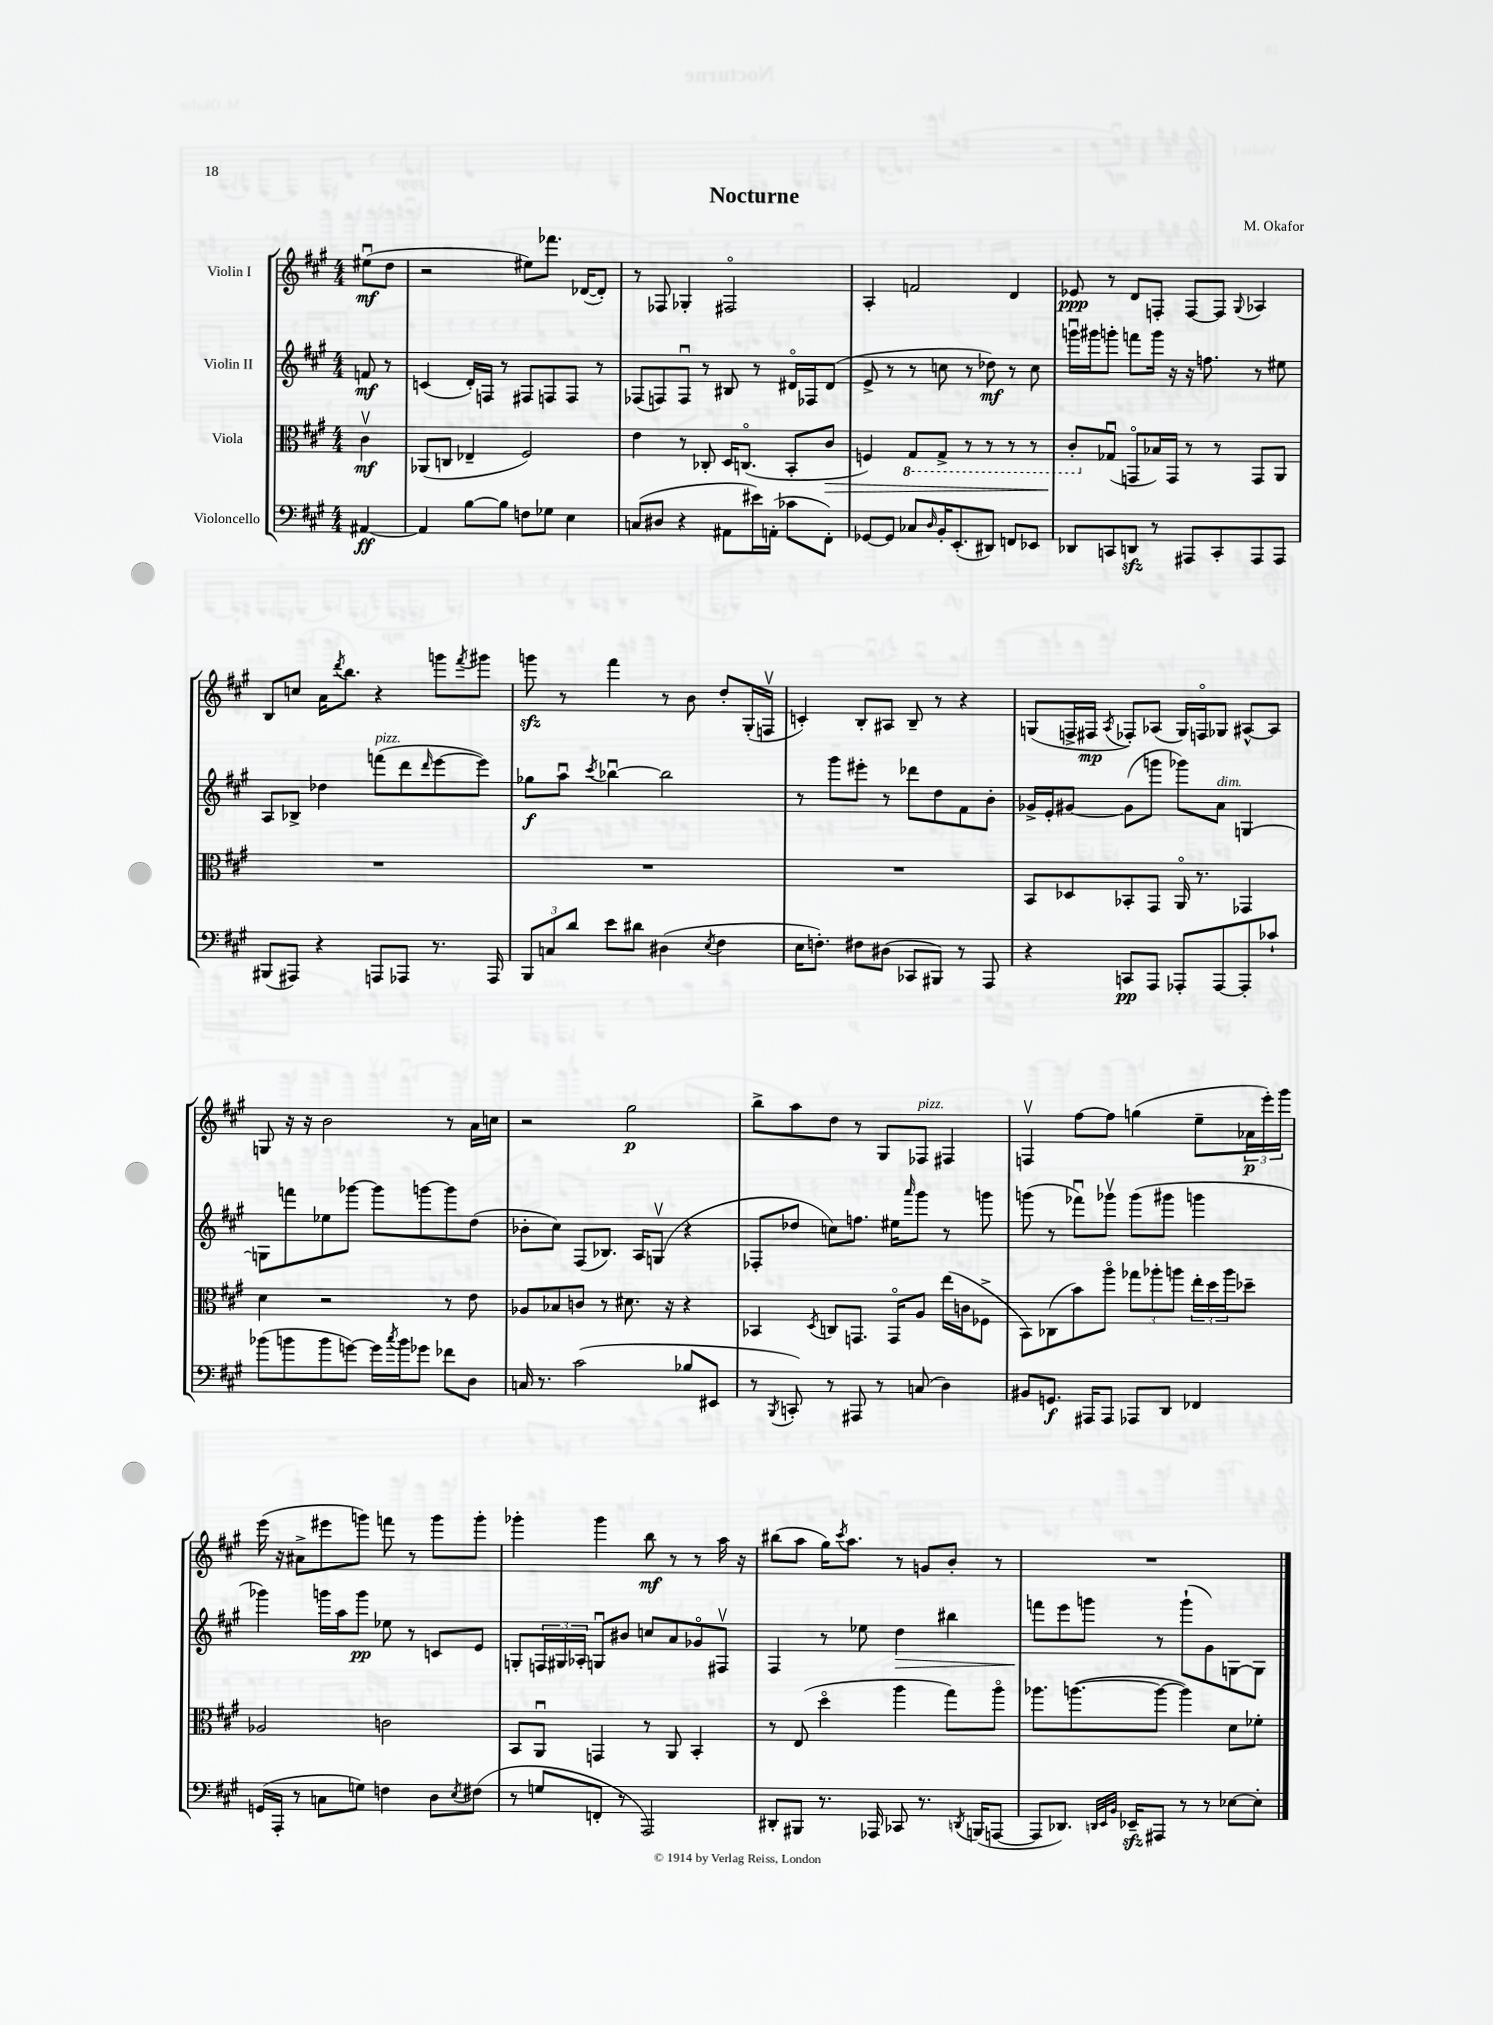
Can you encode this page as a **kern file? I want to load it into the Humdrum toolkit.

**kern	**dynam	**kern	**dynam	**kern	**dynam	**kern	**dynam
*part4	*part4	*part3	*part3	*part2	*part2	*part1	*part1
*staff4	*staff4	*staff3	*staff3	*staff2	*staff2	*staff1	*staff1
*I"Violoncello	*	*I"Viola	*	*I"Violin II	*	*I"Violin I	*
*clefF4	*	*clefC3	*	*clefG2	*	*clefG2	*
*k[f#c#g#]	*	*k[f#c#g#]	*	*k[f#c#g#]	*	*k[f#c#g#]	*
*M4/4	*	*M4/4	*	*M4/4	*	*M4/4	*
=	=	=	=	=	=	=	=
[4AA#X/	ff	4c#v\	mf	8fn/	mf	(8ee#Xu\L	mf
.	.	.	.	8r	.	8dd\J	.
=1	=1	=1	=1	=1	=1	=1	=1
4AA#/]	.	(8AA-X/L	.	(4cn/	.	2r	.
.	.	8Cn/J	.	.	.	.	.
[8B\L	.	4E-X~/	.	16d'/LL)	.	.	.
.	.	.	.	16Fn/JJ	.	.	.
8B\J]	.	.	.	8r	.	.	.
8Fn\L	.	2F#/)	.	8F#X/L	.	8ee#X\L)	.
8G-X\J	.	.	.	8Fn/	.	8.fff-X\J	.
4E\	.	.	.	8F/J	.	.	.
.	.	.	.	.	.	([16d-X/KL	.
.	.	.	.	8r	.	8d-'/J])	.
=2	=2	=2	=2	=2	=2	=2	=2
(8Cn/L	.	4e\	.	(8F-X/L	.	8r	.
8D#X/J	.	.	.	8Fn/)	.	8F-X/	.
4r	.	8r	.	8Fu/J	.	4G-X'/	.
.	.	8C-X'/	.	8r	.	.	.
8AA#X\L	.	16D/KL	.	8B#X/	.	2F#X/	.
.	.	(8.Cn/J	.	.	.	.	.
16e#X\L)	.	.	.	8r	.	.	.
(16AAn'\JJ	.	.	.	.	.	.	.
8c-X\L	.	8BB'/L	.	16d#X/LL	.	.	.
.	.	.	.	16F-X/J	.	.	.
!	!	!	!LO:HP:b	!	!	!	!
8FF#'\J)	.	8c#/J	>	(8d#/J	.	.	.
=3	=3	=3	=3	=3	=3	=3	=3
[8GG-X/L	.	4Fn/)	.	8e^/	.	4A'/	.
8GG-/J]	.	.	.	8r	.	.	.
*	*	*8ba	*	*	*	*	*
8C-X/L	.	8GG#/L	.	8r	.	2fn/	.
16qqD/	.	.	.	.	.	.	.
16BB'/K	.	8GG#^/J	.	8ccn\	.	.	.
(8.EE'/	.	.	.	.	.	.	.
.	.	8r	.	8r	.	.	.
8DD#X/J)	.	8r	.	8dd-X\)	mf	.	.
8FFn/L	.	8r	.	8r	.	4d/	.
8EE-X/J	.	8r	.	8cc\	.	.	.
=4	=4	=4	=4	=4	=4	=4	=4
8DD-X/L	.	8C#'/L	.	16gggnu\LL	.	8e-X/	ppp
.	.	.	.	16ggg#X\J	.	.	.
*	*	*X8ba	*	*	*	*	*
8CCn/	.	(8G-Xu/J	]	8gggn'\J	.	8r	.
8DDnzz/J	.	8GGn/L	.	8fffn\L	.	8d/L	.
8r	.	16B-X/L)	.	16ggg\Jk	.	8Fn'/J	.
.	.	16GG/JJ	.	16r	.	.	.
8AAA#X/L	.	8r	.	16r	.	[8F/L	.
.	.	.	.	8.ffn\	.	.	.
8CC'/	.	8r	.	.	.	8F/J]	.
.	.	.	.	.	.	8qqG#/	.
8AAA#/	.	8GG/L	.	8r	.	4A-X/	.
8AAA#/J	.	8AA/J	.	8ee#X\	.	.	.
!!LO:LB:g=z
=5	=5	=5	=5	=5	=5	=5	=5
(8BBB#X/L	.	1r	.	8A/L	.	8B/L	.
8AAA#X/J)	.	.	.	8B-X^/J	.	8ccn/J	.
4r	.	.	.	4dd-X\	.	16a\KL	.
.	.	.	.	.	.	8qddd/	.
.	.	.	.	.	.	8.bb\J	.
!	!	!	!	!LO:TX:a:i:t=pizz.	!	!	!
8AAAn/L	.	.	.	(8fffn\L	.	4r	.
8AAA-X/J	.	.	.	8ddd\	.	.	.
.	.	.	.	16qqddd/	.	.	.
8.r	.	.	.	[8eee\	.	8gggn\L	.
.	.	.	.	.	.	8qfff#/	.
.	.	.	.	8eee\J])	.	8ggg#X\J	.
16AAA-/	.	.	.	.	.	.	.
=6	=6	=6	=6	=6	=6	=6	=6
12BBB/L	.	1r	.	8gg-X\L	f	8gggnzz\	.
12Cn/	.	.	.	.	.	.	.
.	.	.	.	8aau\J	.	8r	.
12d/J	.	.	.	.	.	.	.
.	.	.	.	8qccc#/	.	.	.
8e\L	.	.	.	[4bb-Xu\	.	4fff#\	.
8d#X\J	.	.	.	.	.	.	.
(4D#X\	.	.	.	2bb-\]	.	8r	.
.	.	.	.	.	.	8b\	.
8qE/	.	.	.	.	.	.	.
4F#\	.	.	.	.	.	8dd'/L	.
.	.	.	.	.	.	(16G#'/L	.
.	.	.	.	.	.	16Fnv/JJ	.
=7	=7	=7	=7	=7	=7	=7	=7
16E\KL	.	1r	.	8r	.	4cn'/)	.
8.Fn'\J)	.	.	.	.	.	.	.
.	.	.	.	8ggg#\L	.	.	.
8F#X\L	.	.	.	8eee#X'\J	.	8B'/L	.
(8D#X\J	.	.	.	8r	.	8A#X/J	.
8CC-X/L	.	.	.	8ddd-X\L	.	8B~/	.
8BBB#X/J)	.	.	.	8dd\	.	8r	.
8r	.	.	.	8f#\	.	4r	.
8AAA/	.	.	.	8b'\J	.	.	.
=8	=8	=8	=8	=8	=8	=8	=8
4r	.	8BB/L	.	16g-X^/LL	.	(8Gn/L	.
.	.	.	.	16e'/J	.	.	.
.	.	8D-X/	.	[8g#X/J	.	16Fn^/L	.
.	.	.	.	.	.	16F#X/JJ	mp
.	.	.	.	.	.	8qA/	.
8CCn/L	pp	8BB-X'/	.	(8g#\L]	.	8F-X'/L)	.
8AAA/J	.	8GG#/J	.	8gggn\J	.	(8A-X/J	.
8AAA-X'/L	.	16AA/	.	8ggg-X\L)	.	16G/LL)	.
.	.	8.r	.	.	.	16Fn/J	.
!	!	!	!	!LO:TX:a:i:t=dim.	!	!	!
[8AAA-/	.	.	.	8a\J	.	8G-X/J	.
8AAA-'/]	.	4GG-X/	.	[4Gn/	.	[8A#X^^/L	.
8c-X`/J	.	.	.	.	.	8A#/J]	.
!!LO:LB:g=z
=9	=9	=9	=9	=9	=9	=9	=9
(8b-X\L	.	4d\	.	8Gn\L]	.	8Gn/	.
8bn\	.	.	.	8fffn\	.	16r	.
.	.	.	.	.	.	16r	.
8b\	.	2r	.	8ee-X\	.	2b\	.
[8gn\J)	.	.	.	[8ggg-X\J	.	.	.
16g\LL]	.	.	.	8ggg-\L]	.	.	.
8qcc#/	.	.	.	.	.	.	.
16b\J	.	.	.	.	.	.	.
8g-X\J	.	.	.	[8gggn\	.	.	.
8f-X\L	.	8r	.	8ggg\]	.	8r	.
8D\J	.	8e\	.	(8dd\J	.	16a\LL	.
.	.	.	.	.	.	16ccn\JJ	.
=10	=10	=10	=10	=10	=10	=10	=10
16Cn/	.	8A-X/L	.	8b-X'\L	.	2r	.
8.r	.	.	.	.	.	.	.
.	.	8B-X/	.	8cc#\J)	.	.	.
(2c#\	.	8cn/J	.	(8F#/L	.	.	.
.	.	8r	.	8.B-X/J)	.	.	.
.	.	8.d#X\	.	.	.	2gg#\	p
.	.	.	.	16A/KL	.	.	.
.	.	.	.	(8Gnv/J	.	.	.
.	.	16r	.	.	.	.	.
8B-X/L	.	4r	.	4r	.	.	.
8EE#X/J	.	.	.	.	.	.	.
=11	=11	=11	=11	=11	=11	=11	=11
8r	.	4BB-X/	.	8F-X'/L	.	8bb^\L	.
8qBBB/	.	.	.	.	.	.	.
8CCn'/)	.	.	.	8dd-X/J	.	8aa\	.
.	.	8qD/	.	.	.	.	.
8r	.	8Cn/L	.	8ccn\L)	.	8dd\J	.
8AAA#X/	.	8.GGn/J	.	8.ffn\J	.	8r	.
8r	.	.	.	.	.	8G#/L	.
.	.	16GG/KL	.	16ee#X\KL	.	.	.
.	.	.	.	16qqaaa/	.	.	.
!	!	!	!	!	!	!LO:TX:a:i:t=pizz.	!
(8Cn/	.	8A/J	.	8ggg#\J	.	8F-X/J	.
4D\)	.	(16ee\LL	.	8r	.	4F#X/	.
.	.	16cn\J	.	.	.	.	.
.	.	8F-X^\J	.	8gggn\	.	.	.
=12	=12	=12	=12	=12	=12	=12	=12
8BB#X/L	.	8BB\L)	.	(8gggn\	.	4Fnv/	.
8.GGn/J	f	(8C-X\	.	8r	.	.	.
.	.	8b\)	.	8fff-Xu\L)	.	[8ff#\L	.
16AAA#X/KL	.	.	.	.	.	.	.
8AAA#/J	.	8aa\J	.	8ggg-Xv\J	.	8ff#\J]	.
8AAA-X/L	.	12gg-X\L	.	(8ggg-\L	.	(4ggn\	.
.	.	12aa-X'\	.	.	.	.	.
8DD/J	.	.	.	8ggg#X\J	.	.	.
.	.	12aan\J	.	.	.	.	.
4FF-X/	.	24ee'\LL	.	4gggn\	.	8ee~\L	.
.	.	24dd\	.	.	.	.	.
.	.	24aa\J	.	.	.	.	.
.	.	8dd-X~\J	.	.	.	24a-X\L	p
.	.	.	.	.	.	24eee'\)	.
.	.	.	.	.	.	24ggg#\JJ	.
!!LO:LB:g=z
=13	=13	=13	=13	=13	=13	=13	=13
(16GGn/LL	.	2A-X/	.	4ggg-X\)	.	(16eee\	.
16AAA'/JJ	.	.	.	.	.	16r	.
8r	.	.	.	.	.	8a#X^\L	.
8Cn\L	.	.	.	16gggn\LL	.	8eee#X\	.
.	.	.	.	16aa\J	.	.	.
8Gn\J)	.	.	.	8ggg\J	pp	8gggn\J)	.
4Fn\	.	2cn\	.	8ee-X\	.	8fffn\	.
.	.	.	.	8r	.	8r	.
8D\L	.	.	.	8cn/L	.	8ggg\L	.
8qE/	.	.	.	.	.	.	.
(8F#X\J	.	.	.	8e/J	.	8ggg'\J	.
=14	=14	=14	=14	=14	=14	=14	=14
8r	.	8BB/L	.	8Gn'/L	.	4ggg-X'\	.
8Gn/L	.	8AAu/J	.	24Fn/L	.	.	.
.	.	.	.	24G#X/	.	.	.
.	.	.	.	24A-X'/JJ	.	.	.
8FFn'/J	.	4GGn/	.	8Gnu/L	.	4ggg-\	.
8r	.	.	.	8b#X/J	.	.	.
2AAA/)	.	8r	.	8ccn/L	.	8bb\	mf
.	.	8AA/	.	8a/	.	8r	.
.	.	4BB'/	.	8g-X/	.	8r	.
.	.	.	.	8F#Xv/J	.	16aa\	.
.	.	.	.	.	.	16r	.
=15	=15	=15	=15	=15	=15	=15	=15
8DD#X'/L	.	8r	.	4F#/	.	(8bb#X\L	.
8BBB#X/J	.	(8E/	.	.	.	8aa\J	.
8.r	.	4dd\	.	8r	.	16gg#\KL)	.
.	.	.	.	.	.	8qccc#/	.
.	.	.	.	.	.	8.aa\J	.
.	.	.	.	8ee-X\	.	.	.
16AAA-X/	.	.	.	.	.	.	.
!	!	!	!	!	!LO:HP:b	!	!
8CC-X/	.	4aa\	.	4dd\	>	8r	.
8.r	.	.	.	.	.	8gn/L	.
.	.	8gg#\L)	.	4bb#X\	.	8b'/J	.
8qDDn/	.	.	.	.	.	.	.
(16BBBn/KL	.	.	.	.	.	.	.
[8AAAn/J	.	8aa\J	.	.	.	8r	.
=16	=16	=16	=16	=16	=16	=16	=16
8AAA/L]	.	8.aa-X\L	.	8fffn\L	.	1r	.
8.DD-X/J)	.	.	.	8eee\	]	.	.
.	.	([8.aan\	.	.	.	.	.
.	.	.	.	8gggn\J	.	.	.
32qqDDn/LLL	.	.	.	.	.	.	.
32qqEE/	.	.	.	.	.	.	.
32qqBB/JJJ	.	.	.	.	.	.	.
16EE-Xzz~/KL	.	.	.	.	.	.	.
8AAA#X/J	.	8aa\J_	.	8r	.	.	.
8r	.	4aa\])	.	(8ggg`\L	.	.	.
8r	.	.	.	8g#\)	.	.	.
[8E-X\L	.	8d\L	.	[8Gn\	.	.	.
8E-'\J]	.	8f-X'\J	.	8G\J]	.	.	.
==	==	==	==	==	==	==	==
*-	*-	*-	*-	*-	*-	*-	*-
